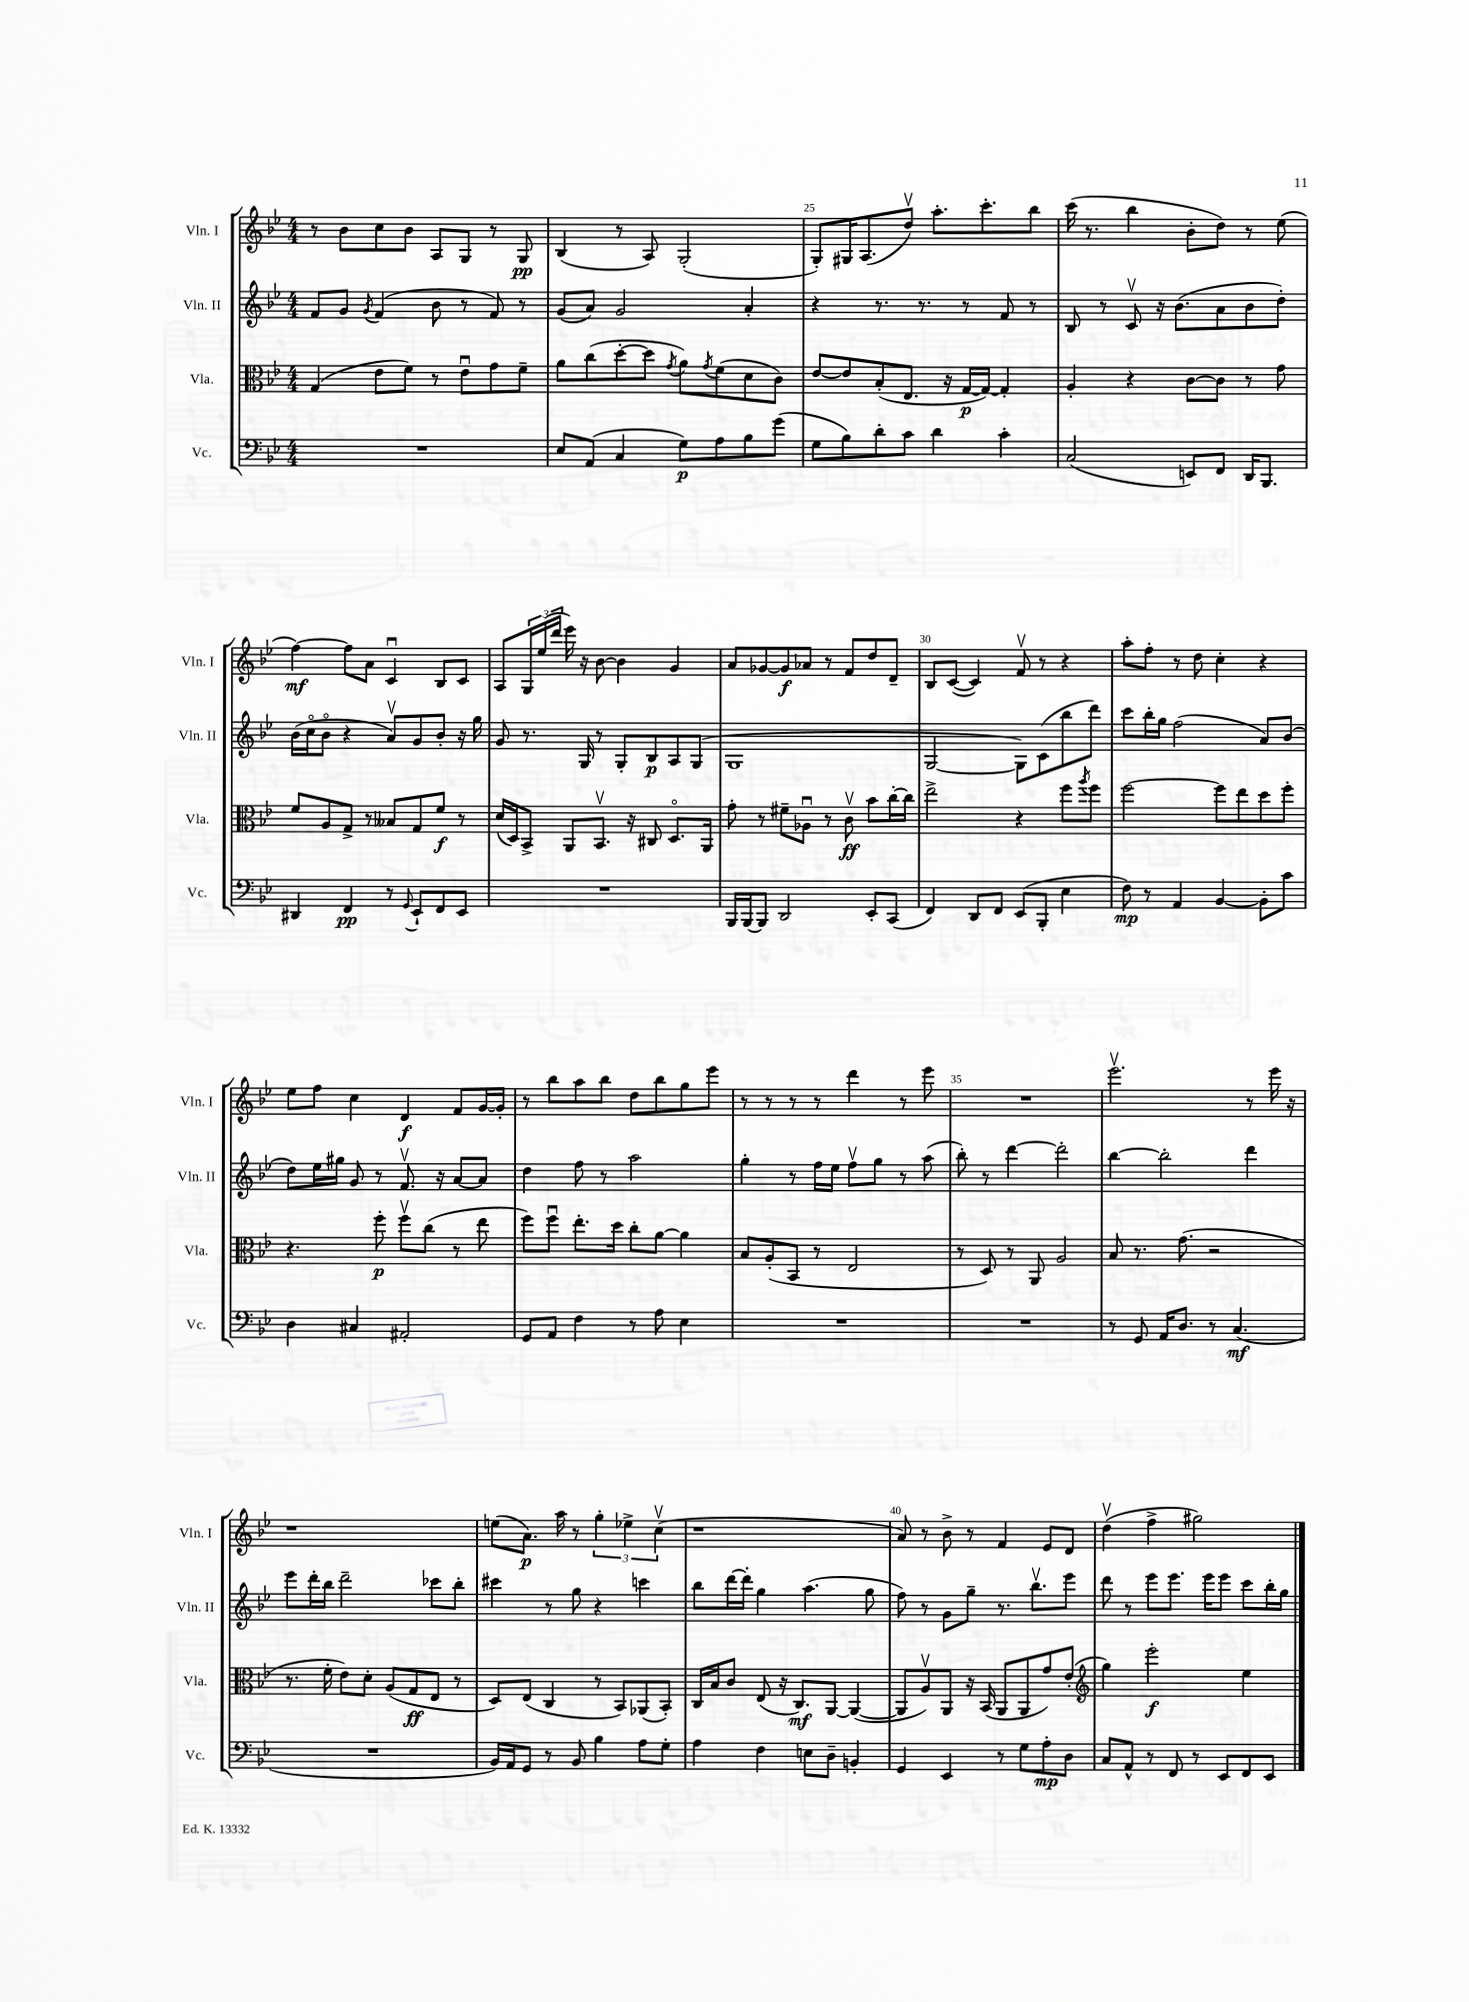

**kern	**kern	**kern	**kern
*staff4	*staff3	*staff2	*staff1
*clefF4	*clefC3	*clefG2	*clefG2
*k[b-e-]	*k[b-e-]	*k[b-e-]	*k[b-e-]
*M4/4	*M4/4	*M4/4	*M4/4
1r	(4G	8f	8r
.	.	8g	8b-
.	.	8qg	.
.	8e-	(4f	8cc
.	8f)	.	8b-
.	8r	8b-	8A
.	8e-u	8r	8G
.	8g	8f)	8r
.	8f~	8r	8G
=	=	=	=
8E-	8a	(8g	(4B-
(8AA	(8cc	8a)	.
4C	[8dd'	2g	8r
.	8dd]	.	8A)
.	8qg	.	.
8G)	8a)	.	(2G'
.	8qg	.	.
8A	(8f	.	.
8B-	8d	4a'	.
(8g	8c)	.	.
=	=	=	=
8G	[8e-	4r	8G')
8B-)	8e-]	.	16G#
.	.	.	(8.A
8d'	(8B-'	8.r	.
8c	8.E-	.	8ddv)
.	.	8.r	.
4d	.	.	8.aa'
.	16r	.	.
.	[16G	8r	.
.	16G_)	.	8.ccc'
4c'	4G']	8f	.
.	.	8r	8bb-
=	=	=	=
(2C	4A'	8B-	(16ccc
.	.	.	8.r
.	.	8r	.
.	4r	8cv	4bb-
.	.	16r	.
.	.	(8.b-	.
8EE)	[8c	.	8b-'
8FF	8c]	8a	8dd)
16DD	8r	8b-	8r
8.BBB-	.	.	.
.	8g	8dd')	(8ee-
=	=	=	=
4DD#	8f	(16b-	[4ff)
.	.	16cco	.
.	8A	8b-o	.
4FF	8G^	4r	8ff]
.	8r	.	8a
8r	8B--	8av)	4cu
8qqGG	.	.	.
8EE-`	8G	8g	.
8FF	8f	8b-'	8B-
8EE-	8r	16r	8c
.	.	16gg	.
=	=	=	=
1r	(16d	8g	8A
.	16D)	.	.
.	8BB-^	8.r	24G
.	.	.	(24ee-
.	.	.	24ddd
.	8AA	.	16eee-)
.	.	16G	16r
.	8.BB-v	8r	[8b-
.	.	8G'	4b-]
.	16r	.	.
.	8C#	8B-	.
.	8.Do	8A	4g
.	.	(8G	.
.	16AA	.	.
=	=	=	=
16BBB-	8g'	1G	8a
[16BBB-	.	.	.
8BBB-]	8r	.	[8g-
2DD	8f#~	.	8g-]
.	8A-u	.	8a-
.	8r	.	8r
.	8cv	.	8f
8EE-'	8b-	.	8dd
(8CC	[16cc'	.	8d~
.	16cc]	.	.
=	=	=	=
4FF)	2ee-^	[2G	8B-
.	.	.	([8c
8DD	.	.	4c])
8FF	.	.	.
(8EE-	4r	8G])	8fv
8BBB-'	.	(8c	8r
4E-	8ff	8bb-	4r
.	8qaa	.	.
.	8ff	8ddd)	.
=	=	=	=
8F)	[2ff	8ccc	8aa'
8r	.	16bb-'	8ff'
.	.	16gg	.
4AA	.	(2ff	8r
.	.	.	8dd
[4BB-	8ff]	.	4cc'
.	8ee-	.	.
8BB-']	8dd	8a)	4r
8c	8ff'	(8b-	.
=	=	=	=
4D	4.r	8dd)	8ee-
.	.	16ee-	8ff
.	.	16gg#	.
4C#	.	8g	4cc
.	8ff'	8r	.
2AA#'	8ffv	8.fv	4d
.	(8cc	.	.
.	.	16r	.
.	8r	[8a	8f
.	8ee-	8a]	[16g
.	.	.	16g']
=	=	=	=
8GG	8ff)	4dd	8r
8AA	8ffu	.	8bb-
4F	8.ee-'	8ff	8aa
.	.	8r	8bb-
.	16dd	.	.
8r	8cc'	2aa	8dd
8A	[8a	.	8bb-
4E-	4a]	.	8gg
.	.	.	8eee-
=	=	=	=
1r	8B-	4gg'	8r
.	(8A'	.	8r
.	8BB-	8r	8r
.	8r	16ff	8r
.	.	16ee-	.
.	2E-	8ffv	4ddd
.	.	8gg	.
.	.	8r	8r
.	.	(8aa	8eee-
=	=	=	=
1r	8r	8bb-')	1r
.	8D)	8r	.
.	8r	[4ddd	.
.	8AA	.	.
.	2A	2ddd']	.
=	=	=	=
8r	8B-	[4bb-	2.eee-v
8GG	8.r	.	.
16AA	.	2bb-']	.
8.D	(8.g	.	.
8r	2r	.	.
(4.C	.	.	.
.	.	4ddd	8r
.	.	.	16eee-
.	.	.	16r
=	=	=	=
1r	8.r	8eee-	1r
.	.	16ddd'	.
.	16f'	16bb-	.
.	8e-)	2ddd~	.
.	8d'	.	.
.	(8A	.	.
.	8G	.	.
.	8E-	8ccc-	.
.	8r	8bb-'	.
=	=	=	=
16BB-)	8D)	4ccc#	(8ee
16AA	.	.	.
8GG	(8E-	.	8.a)
8r	4C	8r	.
.	.	.	16aa
8BB-	.	8gg	8r
4B-	8r	4r	6gg'
.	8BB-)	.	.
.	.	.	6ee-^
8A	(8AA-	4ccc	.
.	.	.	(6ccv
8G'	8BB-')	.	.
=	=	=	=
4A	16C	8bb-	1r
.	16B-	.	.
.	8c	[16ddd	.
.	.	16ddd']	.
4F	(8E-	4gg	.
.	16r	.	.
.	8.C)	.	.
8E	.	(4.aa	.
8D~	[8AA	.	.
4BB'	(4AA_	.	.
.	.	8gg	.
=	=	=	=
4GG	8AA]	8ff)	8a)
.	8Av)	8r	8r
4EE-	8AA	8g	8b-^
.	16r	8gg~	8r
.	(16BB-	.	.
8r	8AA	8.r	4f
8G	8AA	.	.
.	.	8.bb-v	.
8A'	8g)	.	8e-
8D	(8e-'	8eee-	8d
=	=	=	=
*	*clefG2	*	*
8C	4gg)	8ddd	(4ddv
8AA^^	.	8r	.
8r	2eee-'	8eee-	4ff^
8FF	.	8.eee-	.
8r	.	.	2gg#)
.	.	16eee-	.
8EE-	.	8eee-	.
8FF	4ee-	8ccc	.
8EE-	.	16bb-'	.
.	.	16gg	.
==	==	==	==
*-	*-	*-	*-
